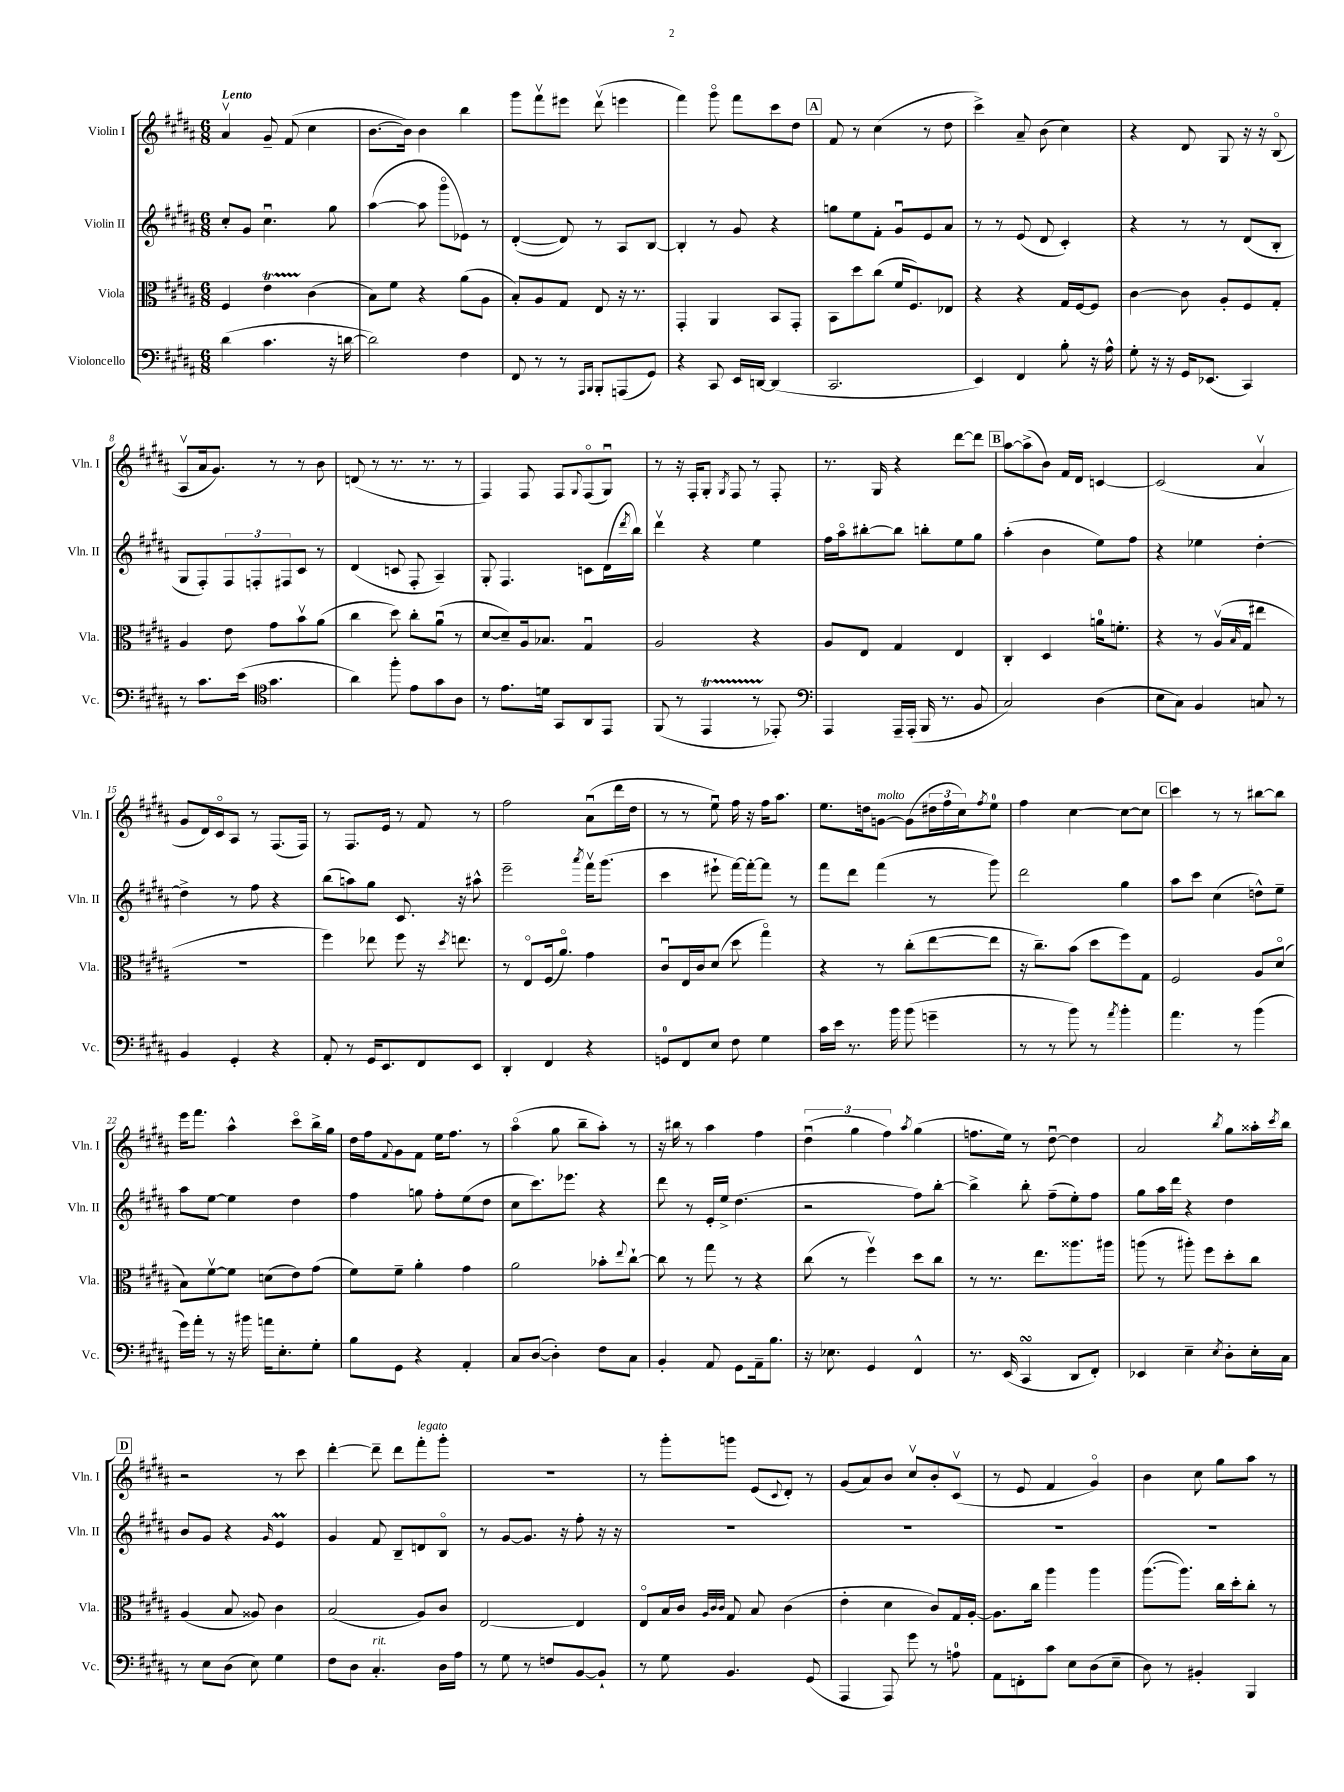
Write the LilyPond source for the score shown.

<<
\new StaffGroup <<
\new Staff = "s0" \with { instrumentName = "Violin I" shortInstrumentName = "Vln. I" } {
    \clef treble \key b \major \numericTimeSignature \time 6/8 \tempo "Lento"
    ais'4\upbow gis'8-- fis'8( cis''4 |
    b'8.~ b'16) b'4 b''4 |
    gis'''8 fis'''8\upbow eis'''8 dis'''8\upbow( e'''4 |
    fis'''4) gis'''8\flageolet fis'''8 cis'''8 dis''8 |
    \mark \markup { \box "A" } fis'8 r8 cis''4( r8 dis''8 |
    cis'''4->) ais'8-- b'8( cis''4) |
    r4 dis'8 gis8 r16 r16 b8\flageolet( |
    ais8\upbow ais'16 gis'8.) r8 r8 b'8 |
    d'8( r8 r8. r8. r8 |
    fis4) fis8 fis8 \appoggiatura { gis8 } fis8\flageolet( gis8\downbow) |
    r8 r16 fis16-. gis8-. \acciaccatura { gis8 } fis8 r8 fis8-. |
    r8. gis16 r4 dis'''8~ dis'''8 |
    \mark \markup { \box "B" } ais''8~ ais''8->( b'8) fis'16 dis'16 c'4~ |
    c'2( ais'4\upbow |
    gis'8 dis'16) cis'16\flageolet ais8 r8 fis8.( fis16) |
    r8 fis8. e'16 r8 fis'8 r8 |
    fis''2 ais'8\downbow( dis'''16 dis''16 |
    r8 r8 e''8\downbow) fis''16 r16 fis''16 ais''8. |
    e''8. d''16 g'8~^\markup { \italic "molto" } g'8( \tuplet 3/2 { dis''16 fis''16 cis''16) } \acciaccatura { fis''8 } e''8-0 |
    fis''4 cis''4~ cis''8~ cis''8 |
    \mark \markup { \box "C" } cis'''4 r8 r8 bis''8~ bis''8 |
    e'''16 fis'''8. ais''4-^ cis'''8\flageolet b''16-> gis''16 |
    dis''16 fis''16 \appoggiatura { fis'8 } gis'8 fis'8 e''16 fis''8. r8 |
    ais''4\flageolet( gis''8 b''8-- ais''8-.) r8 |
    r16 bis''16 r8 ais''4 fis''4 |
    \tuplet 3/2 { dis''4\downbow( gis''4 fis''4) } \acciaccatura { ais''8 } gis''4( |
    f''8. e''16) r8 dis''8~\downbow dis''4 |
    ais'2 \acciaccatura { b''8 } gis''8 aisis''16-. \acciaccatura { cis'''8 } b''16 |
    \mark \markup { \box "D" } r2 r8 cis'''8 |
    dis'''4~-. dis'''8-- dis'''8 fis'''8-.^\markup { \italic "legato" } gis'''8-. |
    R2. |
    r8 gis'''8-. g'''8 e'8( \appoggiatura { cis'8 } dis'8-.) r8 |
    gis'8( ais'8) b'8 cis''8\upbow b'8-. cis'8\upbow( |
    r8 e'8 fis'4 gis'4\flageolet) |
    b'4 cis''8 gis''8 ais''8 r8 \bar "|." |
}
\new Staff = "s1" \with { instrumentName = "Violin II" shortInstrumentName = "Vln. II" } {
    \clef treble \key b \major \numericTimeSignature \time 6/8
    cis''8-. gis'8 cis''4.\downbow gis''8 |
    ais''4~( ais''8 gis'''8\flageolet ees'8) r8 |
    dis'4~-.( dis'8) r8 ais8 b8~ |
    b4-. r8 gis'8 r4 |
    \mark \markup { \box "A" } g''8 e''8 fis'8-. gis'8\downbow e'8 ais'8 |
    r8 r8 e'8( dis'8 cis'4-.) |
    r4 r8 r8 dis'8( b8-. |
    gis8 fis8-.) \tuplet 3/2 { fis8 f8-. fis8 } cis'8 r8 |
    dis'4( c'8 fis8-. ais4--) |
    gis8-. fis4. c'8 dis'16( \acciaccatura { dis'''8 } b''16) |
    dis'''4\upbow r4 e''4 |
    fis''16 ais''16\flageolet bis''8~-. bis''8 b''8-. e''8 gis''8 |
    \mark \markup { \box "B" } ais''4-.( b'4 e''8) fis''8 |
    r4 ees''4 dis''4~-. |
    dis''4-> r8 fis''8 r4 |
    b''8( a''8) gis''8 cis'8. r16 ais''8-^ |
    e'''2-- \acciaccatura { ais'''8 } fis'''16\upbow gis'''8.( |
    cis'''4 eis'''8-! fis'''16~) fis'''16~-. fis'''8 r8 |
    fis'''8 dis'''8 fis'''4( r8 gis'''8) |
    dis'''2 gis''4 |
    \mark \markup { \box "C" } ais''8 cis'''8 cis''4( d''8-^) e''8-- |
    ais''8 e''8~ e''4 dis''4 |
    fis''4 g''8 fis''8-. e''8( dis''8 |
    cis''8 cis'''8.) ees'''8. r4 |
    dis'''8 r8 e'16-. e''16-> dis''4.( |
    r2 fis''8) b''8~-. |
    b''4-> b''8-. fis''8--( e''8-.) fis''8 |
    gis''8 ais''16 dis'''16 r4 dis''4 |
    \mark \markup { \box "D" } b'8 gis'8 r4 \grace { gis'16 } e'4\prall |
    gis'4 fis'8 b8-- d'8 b8\flageolet |
    r8 gis'8~ gis'8. r16 fis''8-. r16 r16 |
    R2. |
    R2. |
    R2. |
    R2. \bar "|." |
}
\new Staff = "s2" \with { instrumentName = "Viola" shortInstrumentName = "Vla." } {
    \clef alto \key b \major \numericTimeSignature \time 6/8
    fis4 e'4\startTrillSpan cis'4\stopTrillSpan( |
    b8) fis'8 r4 ais'8( ais8 |
    b8-.) ais8 gis8 e8 r16 r8. |
    gis,4-. ais,4 b,8 gis,8-. |
    \mark \markup { \box "A" } b,8 dis''8 cis''8( fis'16 fis8.) ees8 |
    r4 r4 gis16 fis16~ fis8 |
    cis'4~ cis'8 ais8-. fis8 gis8-. |
    ais4 e'8 gis'8 b'8\upbow ais'8( |
    cis''4 dis''8) cis''8-. ais'8\downbow( r8 |
    dis'8~ dis'8--) ais16 bes8. gis4\downbow |
    ais2 r4 |
    ais8 e8 gis4 e4 |
    \mark \markup { \box "B" } cis4-. dis4 a'16-0 f'8.-. |
    r4 r8 ais16\upbow( \grace { b16 } gis16 eis''4 |
    R2. |
    fis''4) ees''8 fis''8 r16 \acciaccatura { dis''8 } e''8. |
    r8 e8\flageolet fis16( ais'8.\flageolet) gis'4 |
    cis'8\downbow e16 cis'16 dis'8( dis''8 gis''4\flageolet) |
    r4 r8 cis''8-.( e''8~ e''8 |
    r16 cis''8.--) b'8( dis''8 fis''8) gis8 |
    \mark \markup { \box "C" } fis2 ais8 dis'8\flageolet( |
    b8) fis'8~\upbow fis'8 d'8( e'8) gis'8( |
    fis'8) fis'8-- ais'4-. gis'4 |
    ais'2 bes'8-. \appoggiatura { e''8 } cis''8~-! |
    cis''8 r8 gis''8 r8 r4 |
    cis''8( r8 fis''4\upbow) dis''8 cis''8 |
    r8 r8. e''8. aisis''8. ais''16 |
    a''8( r8 ais''8-.) fis''8 dis''8-. cis''8 |
    \mark \markup { \box "D" } ais4( b8 aisis8) cis'4 |
    b2( ais8) cis'8 |
    e2~ e4 |
    e8\flageolet b16 cis'16 \grace { ais32 cis'32 cis'32 } gis8 b8 cis'4( |
    e'4-. dis'4 cis'8) gis16 ais16~-. |
    ais8. cis''16 ais''4 ais''4 |
    ais''8.~( ais''8.) cis''16 dis''16-. cis''8-. r8 \bar "|." |
}
\new Staff = "s3" \with { instrumentName = "Violoncello" shortInstrumentName = "Vc." } {
    \clef bass \key b \major \numericTimeSignature \time 6/8
    dis'4( cis'4. r16 d'16~ |
    d'2) fis4 |
    fis,8 r8 r8 \grace { ais,,16 b,,16 } b,,8-. a,,8( gis,8) |
    r4 cis,8 e,16 d,16~ d,4( |
    \mark \markup { \box "A" } cis,2. |
    e,4) fis,4 b8-. r16 ais16-^ |
    gis8-. r16 r16 gis,16 ees,8.( cis,4) |
    r8 cis'8. e'16( \clef tenor gis'4. |
    ais'4) fis''8-. e'8 gis'8 ais8 |
    r8 e'8. d'16 gis,8 ais,8 e,8 |
    fis,8( r8 e,4\startTrillSpan r8 ees,8-.\stopTrillSpan) |
    \clef bass ais,,4 ais,,16-- ais,,16-.( b,,16 r8. b,8 |
    \mark \markup { \box "B" } cis2) dis4( |
    e8 cis8) b,4 c8 r8 |
    b,4 gis,4-. r4 |
    ais,8-. r8 gis,16 e,8. fis,8 e,8 |
    dis,4-. fis,4 r4 |
    g,8-0 fis,8 e8 fis8 gis4 |
    cis'16 e'16 r8. b'16 b'8( g'4-- |
    r8 r8 b'8) r8 \acciaccatura { ais'8 } b'4-. |
    \mark \markup { \box "C" } ais'4. r8 b'4( |
    gis'16) ais'16-. r8 r16 bis'16 a'16 e8.-. gis8-. |
    b8 gis,8 r4 ais,4-. |
    cis8 dis8~( dis4-.) fis8 cis8 |
    b,4-. ais,8 gis,8 ais,16-- b8. |
    r16 ees8. gis,4 fis,4-^ |
    r8. e,16( cis,4\turn dis,8 fis,8-.) |
    ees,4 e4-- \acciaccatura { e8 } dis8-. e16-. cis16 |
    \mark \markup { \box "D" } r8 e8 dis8( e8) gis4 |
    fis8 dis8 cis4.-.^\markup { \italic "rit." } dis16 ais16 |
    r8 gis8 r8 f8 b,8~ b,8-! |
    r8 gis8 b,4. gis,8( |
    ais,,4 ais,,8) gis'8 r8 a8-0 |
    ais,8 f,8-. cis'8 e8 dis8( e8-- |
    dis8) r8 bis,4-. b,,4 \bar "|." |
}
>>
>>
